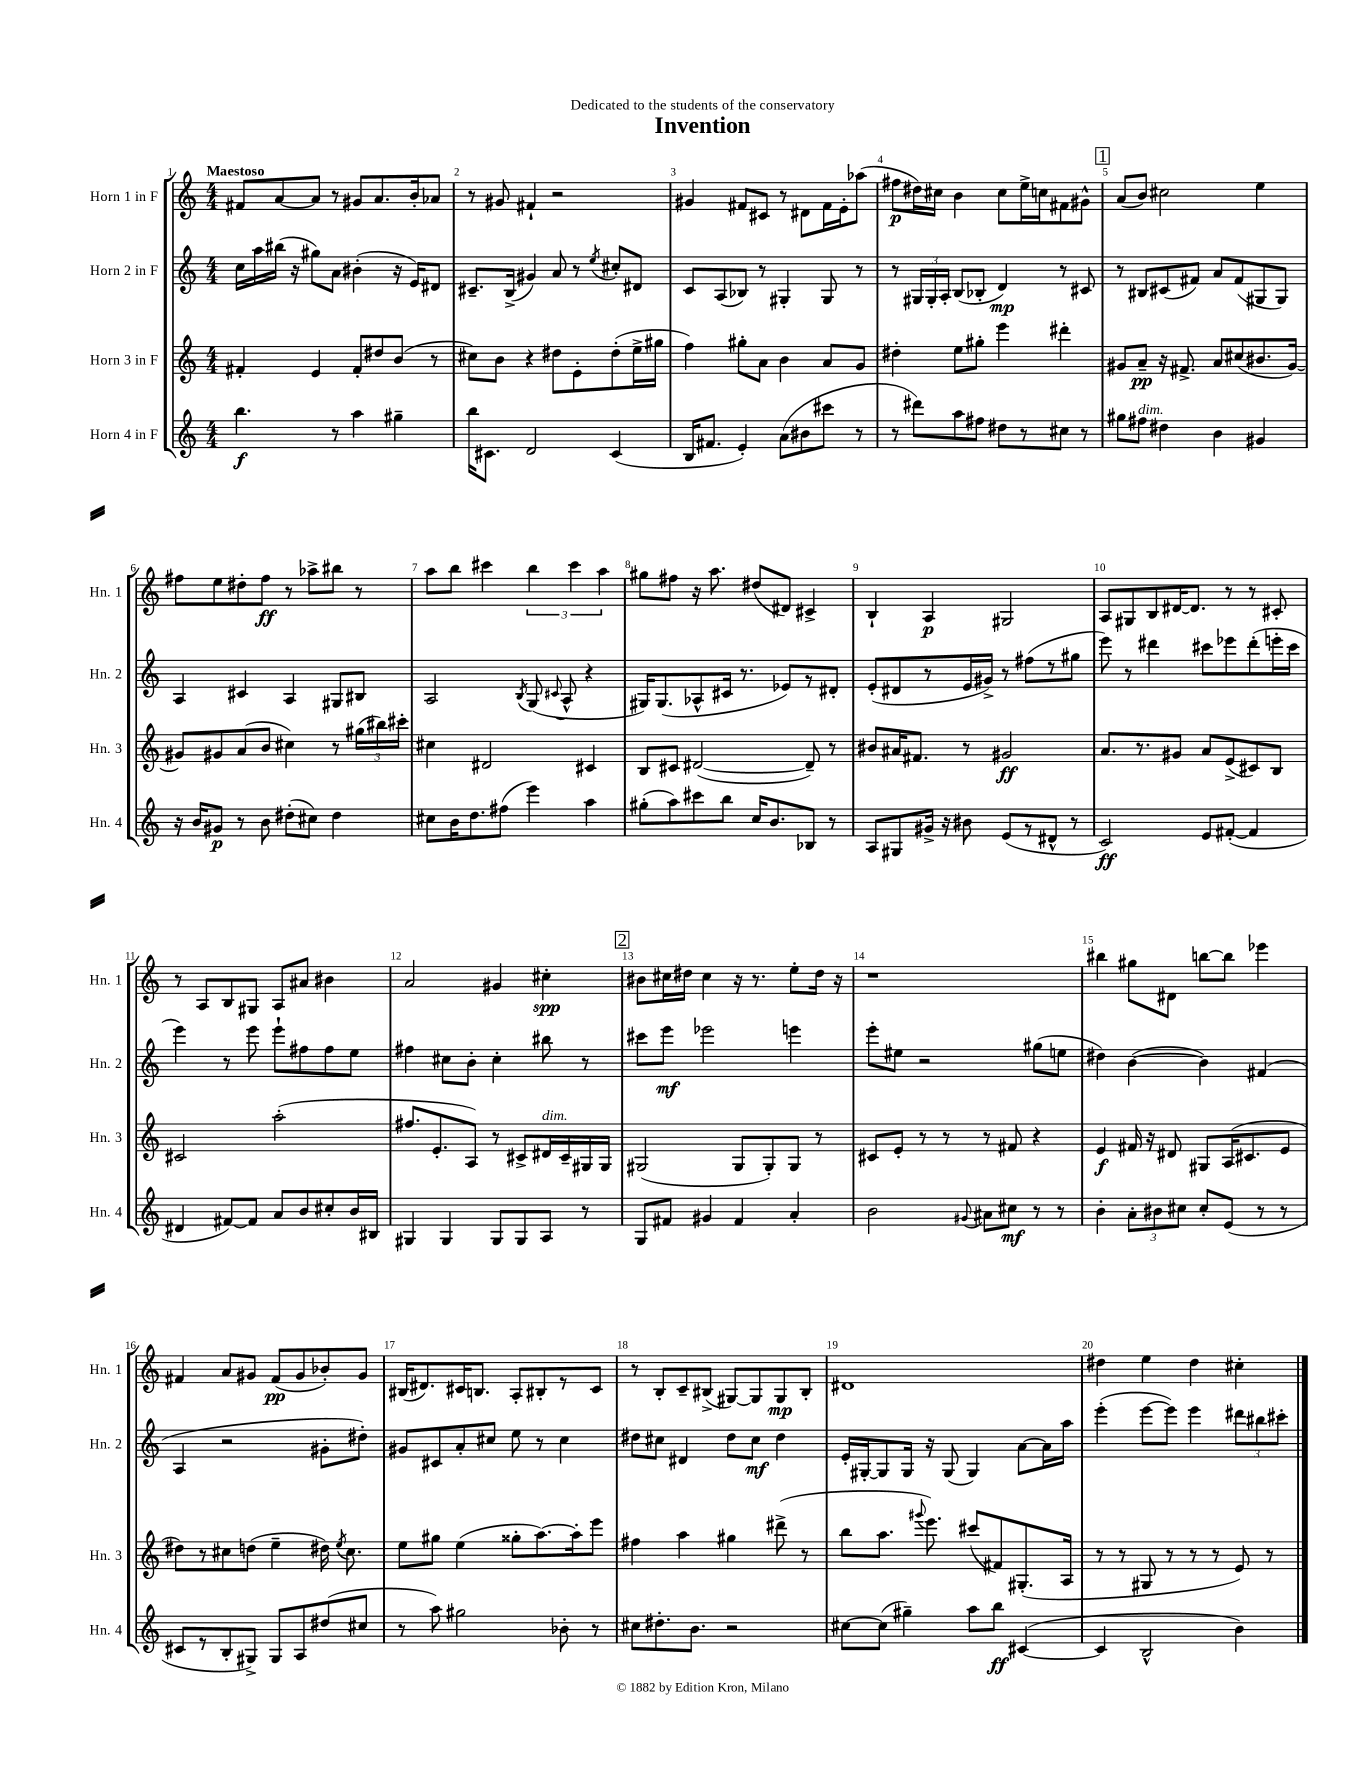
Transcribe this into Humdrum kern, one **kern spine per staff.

**kern	**kern	**kern	**kern
*staff4	*staff3	*staff2	*staff1
*clefG2	*clefG2	*clefG2	*clefG2
*k[]	*k[]	*k[]	*k[]
*M4/4	*M4/4	*M4/4	*M4/4
4.bb	4f#'	16cc	8f#
.	.	16aa	.
.	.	(16bb#	[8a
.	.	16r	.
.	4e	8gg#)	8a]
8r	.	8a	8r
4aa	8f#'	(4b#'	8g#
.	8dd#	.	8.a
4gg#~	(8b	16r	.
.	.	16e)	16b'
.	8r	8d#	8a-
=	=	=	=
16bb	8cc#)	8.c#~	8r
8.c#	.	.	.
.	8b	.	8g#
.	.	(16B^	.
2d	4r	4g#)	4f#`
.	8dd#	8a	2r
.	8e'	8r	.
.	.	8qee	.
(4c#	(8dd#'	8cc#'	.
.	16ee^	8d#	.
.	16gg#	.	.
=	=	=	=
16B	4ff)	8c	4g#
8.f#	.	.	.
.	.	(8A	.
4e')	8gg#'	8B-)	8f#
.	8a	8r	8c#
(8a	4b	4G#'	8r
8b#	.	.	8d#
8ccc#	8a	8G#	16f#
.	.	.	16e'
8r	8g	8r	(8aa-
=	=	=	=
8r	4dd#'	8r	8ff#
8ddd#)	.	24G#	16dd#)
.	.	24G#'	.
.	.	.	16cc#
.	.	24A'	.
8aa	8ee	(8B	4b
8ff#	8gg#'	8B-'	.
8dd#	4eee	4d)	8cc#
8r	.	.	16ee^
.	.	.	16cc
8cc#	4ddd#'	8r	8f#
8r	.	8c#	8g#^^
=	=	=	=
8gg#	8g#	8r	(8a
8ff#	8a~	8B#	8b)
4dd#	16r	(8c#	2cc#
.	8.f#^	.	.
.	.	8f#)	.
4b	8a	8a	.
.	(8cc#	(8f#	.
4g#	8.b#	8G#	4ee
.	.	8G#)	.
.	[16g#)	.	.
=	=	=	=
16r	8g#]	4A	8ff#
16b	.	.	.
8g#	8g#	.	8ee
8r	(8a	4c#	8dd#'
8b	8b	.	8ff#
(8dd#'	4cc#)	4A	8r
8cc#)	.	.	8aa-^
4dd#	8r	8G#	8bb#
.	(24gg#	8B#	8r
.	24bb#)	.	.
.	24ccc#'	.	.
=	=	=	=
8cc#	4cc#	2A	8aa
16b	.	.	8bb
8.dd	.	.	.
.	2d#	.	4ccc#
(8ff#	.	.	.
.	.	8qB	.
4eee)	.	(8G	6bb
.	.	8qqc#	.
.	.	8A^^	.
.	.	.	6ccc#
4aa	4c#	4r	.
.	.	.	6aa
=	=	=	=
(8gg#'	8B	16G#)	8gg#
.	.	(8.G#	.
8aa)	8c#	.	8ff#
8ccc#	([2d#	8A-^^	16r
.	.	.	8.aa
8bb	.	16c#	.
.	.	8.r	.
16cc	.	.	(8dd#
8.b	.	.	.
.	.	8e-)	8d#)
8B-	8d#~])	8r	4c#^
8r	8r	8d#'	.
=	=	=	=
8A	8b#	(8e'	4B`
8G#	16a#	8d#	.
.	8.f#	.	.
16g#^	.	8r	4A
16r	.	.	.
8b#	8r	16e	.
.	.	16g#^)	.
(8e	2g#	8r	2G#
8r	.	(8ff#	.
8d#^^	.	8r	.
8r	.	8gg#	.
=	=	=	=
2c)	8.a	8eee)	8A
.	.	8r	8G#
.	8.r	.	.
.	.	4ddd#	8B
.	8g#	.	[16d#
.	.	.	8.d#]
8e	8a	8ccc#	.
([8f#'	(8e^	8eee-	8r
4f#]	8c#)	(8ddd#'	8r
.	8B	16eee'	8c#'
.	.	16ccc#	.
=	=	=	=
4d#	2c#	4eee)	8r
.	.	.	8A
[8f#)	.	8r	8B
8f#]	.	8eee	8G#
8a	(2aa'	8eee`	8A
8b	.	8ff#	8a#
8cc#'	.	8ff#	4b#
16b	.	8ee	.
16B#	.	.	.
=	=	=	=
4G#	8.ff#	4ff#	2a
.	8.e'	.	.
4G#	.	8cc#	.
.	8A)	8b'	.
8G#	8r	4cc#'	4g#
8G#	8c#^	.	.
8A	16d#	8bb#	4cc#'
.	16c#~	.	.
8r	16G#	8r	.
.	16G#	.	.
=	=	=	=
8G	(2G#	8ccc#	8b#
8f#	.	8eee	16cc#
.	.	.	16dd#
4g#	.	2eee-	4cc#
4f#	8G#	.	16r
.	.	.	8.r
.	8G#')	.	.
4a'	8G#	4eee	8ee'
.	8r	.	16dd#
.	.	.	16r
=	=	=	=
2b	8c#	8eee'	1r
.	8e'	8ee#	.
.	8r	2r	.
.	8r	.	.
8qqg#	.	.	.
8a#	8r	.	.
8cc#	8f#	.	.
8r	4r	(8gg#	.
8r	.	8ee	.
=	=	=	=
4b'	4e	4dd#)	4bb#
12a'	16f#	([4b	8gg#
.	16r	.	.
12b#	.	.	.
.	8d#	.	8d#
12cc#	.	.	.
8cc#'	8G#	4b])	[8bb
(8e	(16A	.	8bb]
.	8.c#	.	.
8r	.	(4f#	4eee-
8r	8e	.	.
=	=	=	=
8c#	8dd#)	4A	4f#
8r	8r	.	.
8B'	8cc#	2r	8a
8G#^)	(8dd	.	8g#
8G#	4ee~	.	(8f#
8A	.	.	8g#
(8dd#	16dd#)	8g#'	8b-')
.	8qee	.	.
.	8.cc#	.	.
8cc#	.	8dd#')	8g#
=	=	=	=
8r	8ee	8g#	(16B#
.	.	.	8.d#)
8aa)	8gg#	8c#	.
2gg#	(4ee	8a'	16c#
.	.	.	8.B
.	.	8cc#	.
.	8gg##'	8ee	8A'
.	[8.aa)	8r	8B#'
8b-'	.	4cc#	8r
.	16aa']	.	.
8r	8eee	.	8c#
=	=	=	=
8cc#	4ff#	8dd#	8r
8.dd#'	.	8cc#	8B'
.	4aa	4d#	8c~
8.b	.	.	.
.	.	.	(8B#^
2r	4gg#	8dd#	[8G#)
.	.	8cc#	8G#]
.	(8ddd#^	4dd#	8G#
.	8r	.	8B#'
=	=	=	=
[8cc#	8bb	16e'	1d#
.	.	[16G#'	.
(8cc#]	8.aa	8G#]	.
4gg#~)	.	16G#	.
.	8qqggg#	.	.
.	8.eee)	16r	.
.	.	(8G#	.
8aa	(8ccc#	4G#)	.
8bb	8f#)	.	.
([4c#	(8.G#'	[8a	.
.	.	16a]	.
.	16A	16aa	.
=	=	=	=
4c#]	8r	(4eee'	4dd#
.	8r	.	.
2B^^	8G#	[8eee	4ee
.	8r	8eee])	.
.	8r	4eee	4dd#
.	8r	.	.
4b)	8e)	12ddd#	4cc#'
.	.	12bb#	.
.	8r	.	.
.	.	12ccc#'	.
==	==	==	==
*-	*-	*-	*-
